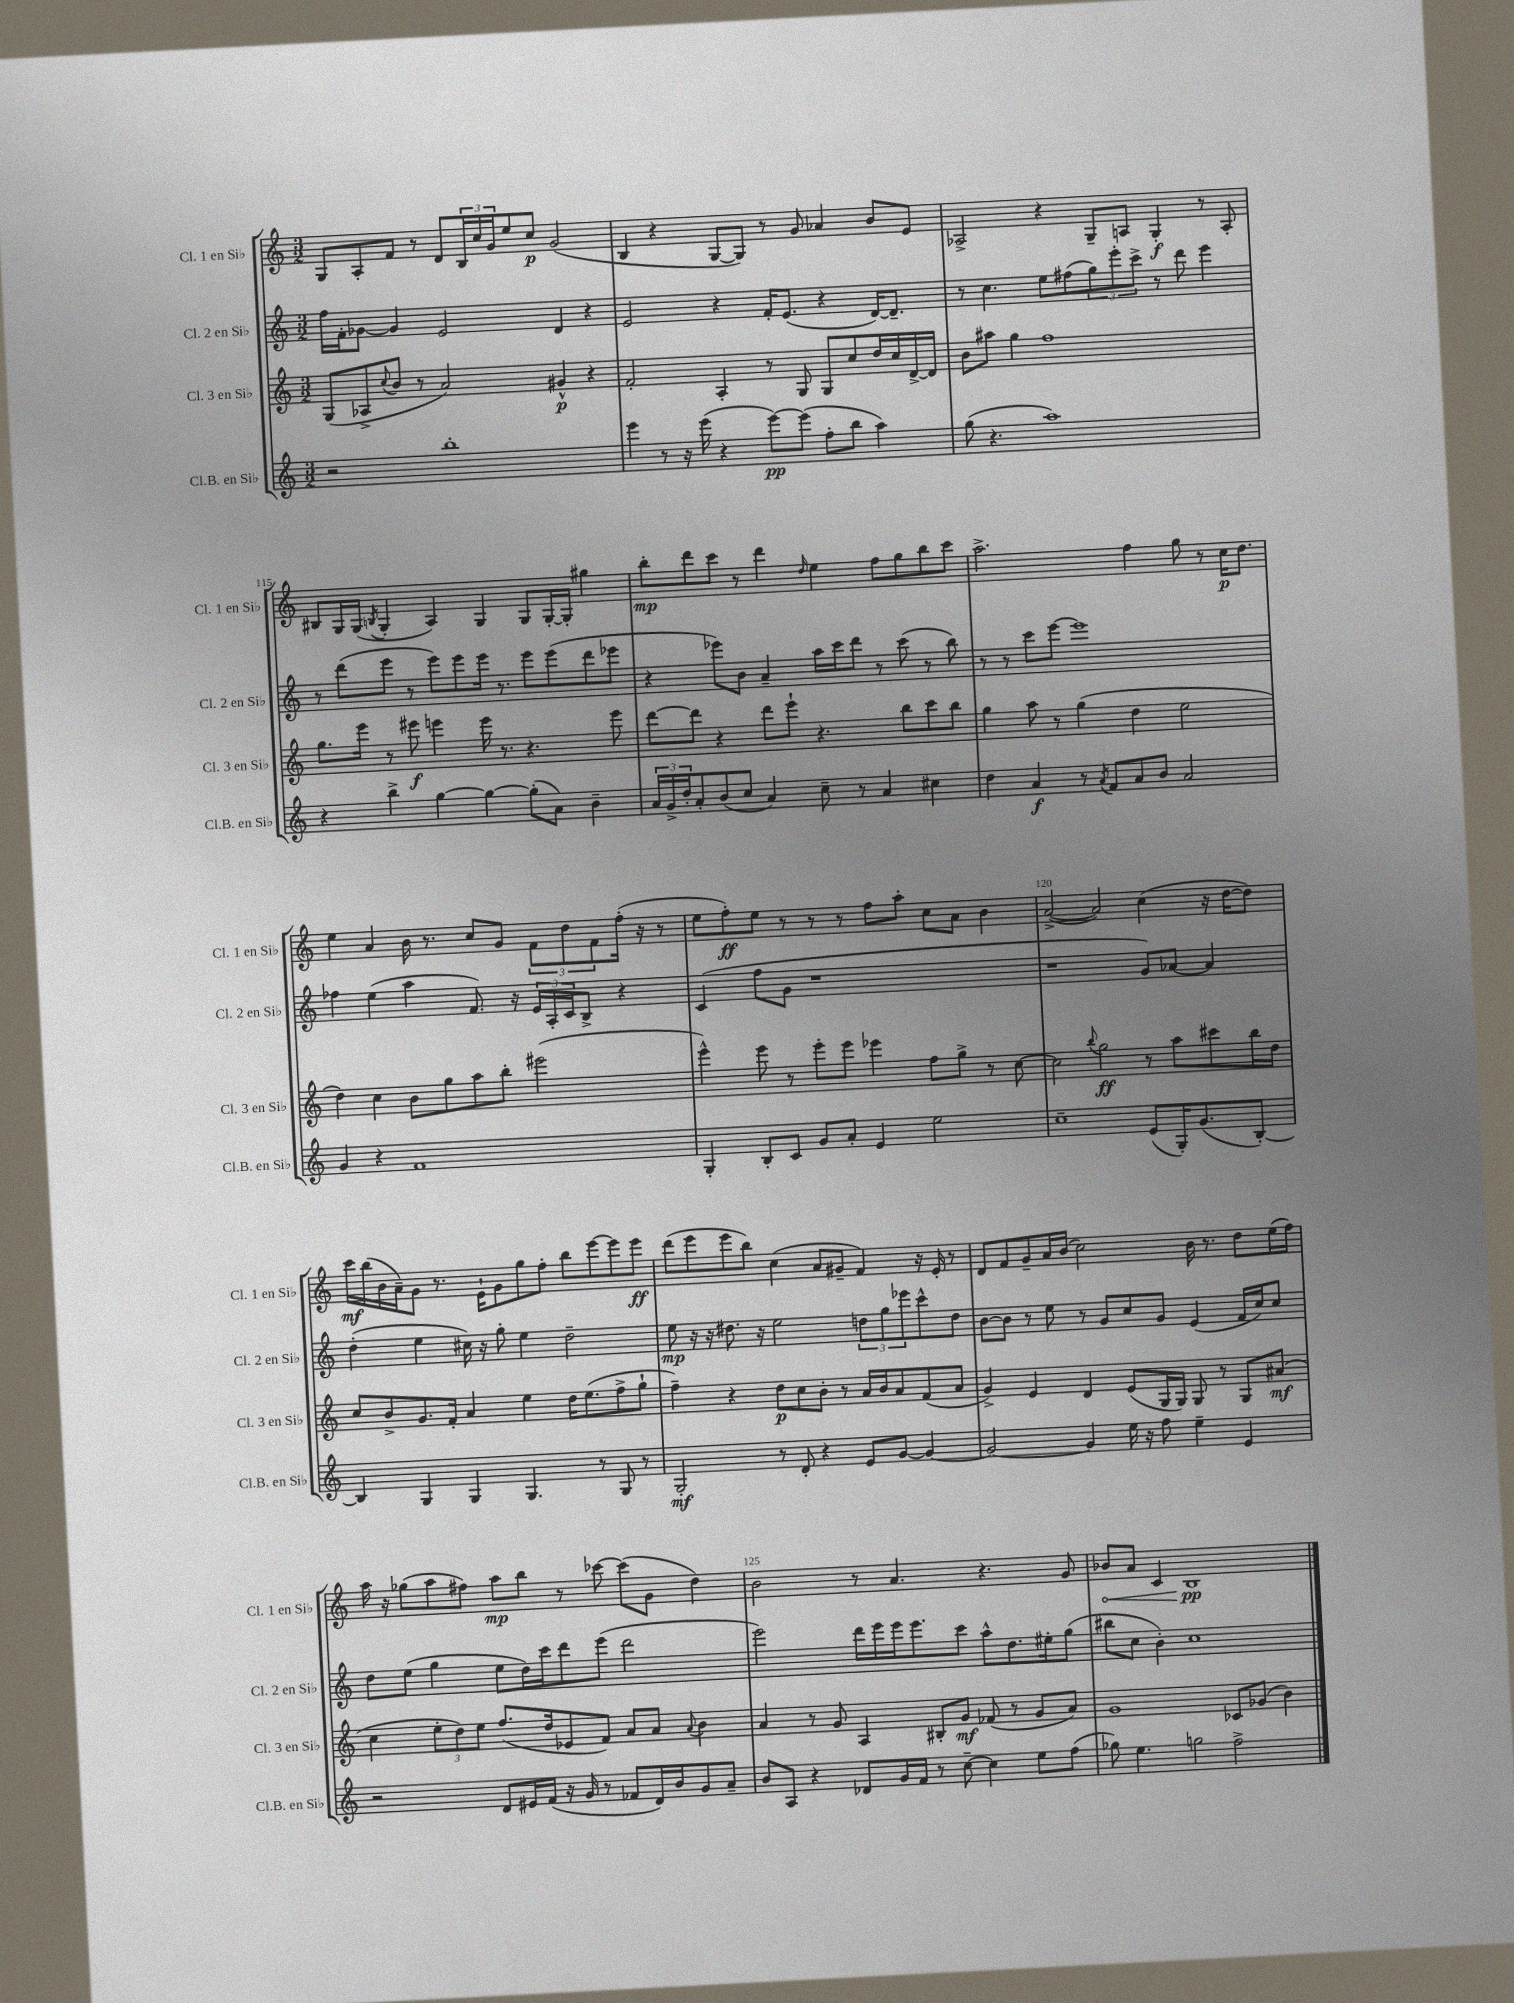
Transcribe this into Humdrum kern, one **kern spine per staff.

**kern	**kern	**kern	**kern
*staff4	*staff3	*staff2	*staff1
*clefG2	*clefG2	*clefG2	*clefG2
*k[]	*k[]	*k[]	*k[]
*M3/2	*M3/2	*M3/2	*M3/2
2r	(8G	16ff	8G
.	.	16f'	.
.	8A-^	[8g-	8A'
.	8qqcc	.	.
.	8b	4g-]	8f
.	8r	.	8r
1bb'	2a)	2e	8d
.	.	.	24B
.	.	.	24cc
.	.	.	24g
.	.	.	8ee
.	.	.	8cc
.	4g#^^	4d	(2g
.	4r	4r	.
=	=	=	=
4eee	2f'	2e	4B
8r	.	.	4r
16r	.	.	.
(16eee	.	.	.
4r	4A'	4r	[8G
.	.	.	8G])
[8eee)	8r	16f'	8r
.	.	(8.e	.
(8eee]	8G	.	8g
8ff'	8G	4r	4a-
8bb	8cc	.	.
4aa)	16dd	[16d)	8b
.	16cc	8.d~]	.
.	[16d^	.	8e
.	16d]	.	.
=	=	=	=
(8gg	8b	8r	2A-^
4.r	8aa#	4.cc	.
.	4gg	.	.
1aa)	1ff	8ee	4r
.	.	(8ff#	.
.	.	12gg)	8G~
.	.	12eee'	.
.	.	.	8A
.	.	12ccc^	.
.	.	8r	4G'
.	.	8ddd	.
.	.	4eee	8r
.	.	.	8A'
=	=	=	=
4r	8.gg	8r	8B#
.	.	(8ddd	16G
.	16eee	.	(16G
.	.	.	8qB
4bb^	8r	8eee	4G'
.	8eee#	8r	.
[4gg	4eee	8eee)	4A)
.	.	8eee	.
4gg_	16eee	16eee	4G
.	8.r	8.r	.
(8gg']	4.r	8eee	8G
8a)	.	(8eee	[16G'
.	.	.	16G']
4b~	.	8ddd	4gg#
.	8eee	8eee-	.
=	=	=	=
24a	[8ddd	4r	8bb'
24g^	.	.	.
24dd'	.	.	.
8a'	8ddd]	.	8ddd
(8b	4r	8eee-)	8ccc
8cc	.	8b	8r
4a)	8ddd	4a~	4ddd
.	8eee`	.	.
.	.	.	16qqdd
8cc~	4.r	16aa	4ee
.	.	16ccc	.
8r	.	8ddd	.
4a	.	8r	8ff
.	8bb	(8ccc	8gg
4cc#	8ccc	8r	8bb
.	8bb	8bb)	8ccc
=	=	=	=
4dd	4gg	8r	2.aa^
.	.	8r	.
4a	8aa	8ccc	.
.	8r	[8eee	.
8r	(4gg	1eee]	.
8qa	.	.	.
8f	.	.	.
8a	4dd	.	4ff
8b	.	.	.
2a	2ee	.	8gg
.	.	.	8r
.	.	.	16cc
.	.	.	8.dd
=	=	=	=
4g	4dd)	4ff-	4ee
4r	4cc	(4ee	4a
1f	8b	4aa	16b
.	.	.	8.r
.	8gg	.	.
.	8aa	8.f)	8cc
.	8bb'	.	8g
.	.	16r	.
.	(2eee#	24e	12f
.	.	24A'	.
.	.	24c	12dd
.	.	8B^	.
.	.	.	12f
.	.	4r	(16ff'
.	.	.	16r
.	.	.	8r
=	=	=	=
4G'	4eee^^)	(4c	8ee
.	.	.	8ff')
8B'	8eee	8ff	8ee
8c	8r	8g	8r
8g	8eee'	1r	8r
8a'	8eee	.	8r
4e	4eee-	.	8ff
.	.	.	8aa'
2ee	8ff	.	8cc
.	8gg^	.	8a
.	8r	.	4b
.	[8cc	.	.
=	=	=	=
1cc~	2cc]	1r	([2a^
.	8qqbb	.	.
.	2gg	.	2a])
(8e	8r	8g)	(4cc
16G')	8aa	[8a-	.
(8.g	.	.	.
.	8ccc#	4a-]	16r
.	.	.	[16dd
[8B')	16bb	.	8dd])
.	16dd	.	.
=	=	=	=
4B]	8cc	(4dd'	16ccc
.	.	.	(16bb
.	8b^	.	16b
.	.	.	16a~)
4G	8.g	4ee	8g
.	.	.	8.r
.	16f'	.	.
4G	4a	16cc#)	.
.	.	16r	16e`
.	.	8gg'	8g
4.G	4ee	4ee	8gg
.	.	.	8ff'
.	16dd	2dd~	8bb
.	(8.ee	.	.
8r	.	.	[8eee
8G	8ff^	.	8eee]
8r	8gg`	.	8eee
=	=	=	=
2G'	4ff~)	8ee	(8ddd
.	.	16r	8eee
.	.	16r	.
.	4r	8.dd#	8eee
.	.	.	8bb)
.	.	16r	.
8r	8dd	2ee	(4cc
8d'	8cc	.	.
4r	8b'	.	8a
.	8r	.	8g#~
8e	16a	12dd	4f)
.	16b	.	.
.	.	12gg	.
[8g	8a	.	.
.	.	12eee-	.
4g_	(8f	8ccc^^	16r
.	.	.	16e'
.	8a	8dd	8r
=	=	=	=
2g_	4g^)	[8b	8d
.	.	8b]	8f
.	4e	8r	8g~
.	.	8ee	16a
.	.	.	(16b
4g]	4d	8r	2cc)
.	.	8g	.
16ee	(8e	8cc	.
16r	.	.	.
8ff	16G	8g	.
.	16G)	.	.
4ee~	8G	(4e	16b
.	.	.	8.r
.	8r	.	.
4e	8G	16f	8dd
.	.	16cc)	.
.	(8a#	8cc	(16ee
.	.	.	16ff)
=	=	=	=
2r	4cc	8dd	16aa
.	.	.	16r
.	.	(8ee	(8gg-
.	12ee'	4gg	8aa
.	12dd)	.	.
.	.	.	8ff#)
.	12ee	.	.
8d	(8.ff	8ee	8aa
16e#	.	16dd)	8bb
(16f	16dd	16ccc	.
16r	8e-	8ddd	8r
16g	.	.	.
8r	8f)	(8eee	[8ccc-
8f-	8a	2ddd	(8ccc-]
16d)	8a	.	8g
16b	.	.	.
.	8qqa	.	.
8g	4b	.	4dd)
8a~	.	.	.
=	=	=	=
8b	4a	2eee)	2b
8A	.	.	.
4r	8r	.	.
.	8g	.	.
8d-	4A	16ddd	8r
.	.	16eee	.
16g	.	16eee	4.a
16f	.	8.eee	.
8r	8B#'	.	.
[8cc~	8g	8ccc	.
4cc]	(8f-	8aa^^	4.r
.	8r	8.dd	.
8ee	8g	.	.
.	.	16ee#'	.
(8ff	8a)	(8gg	8g
=	=	=	=
8gg-)	1g	8bb#	8b-
4.ee	.	8cc	8a
.	.	4b')	4c
2gg	.	1cc	1B
2ff^	8c-	.	.
.	(8g-	.	.
.	4b)	.	.
==	==	==	==
*-	*-	*-	*-
